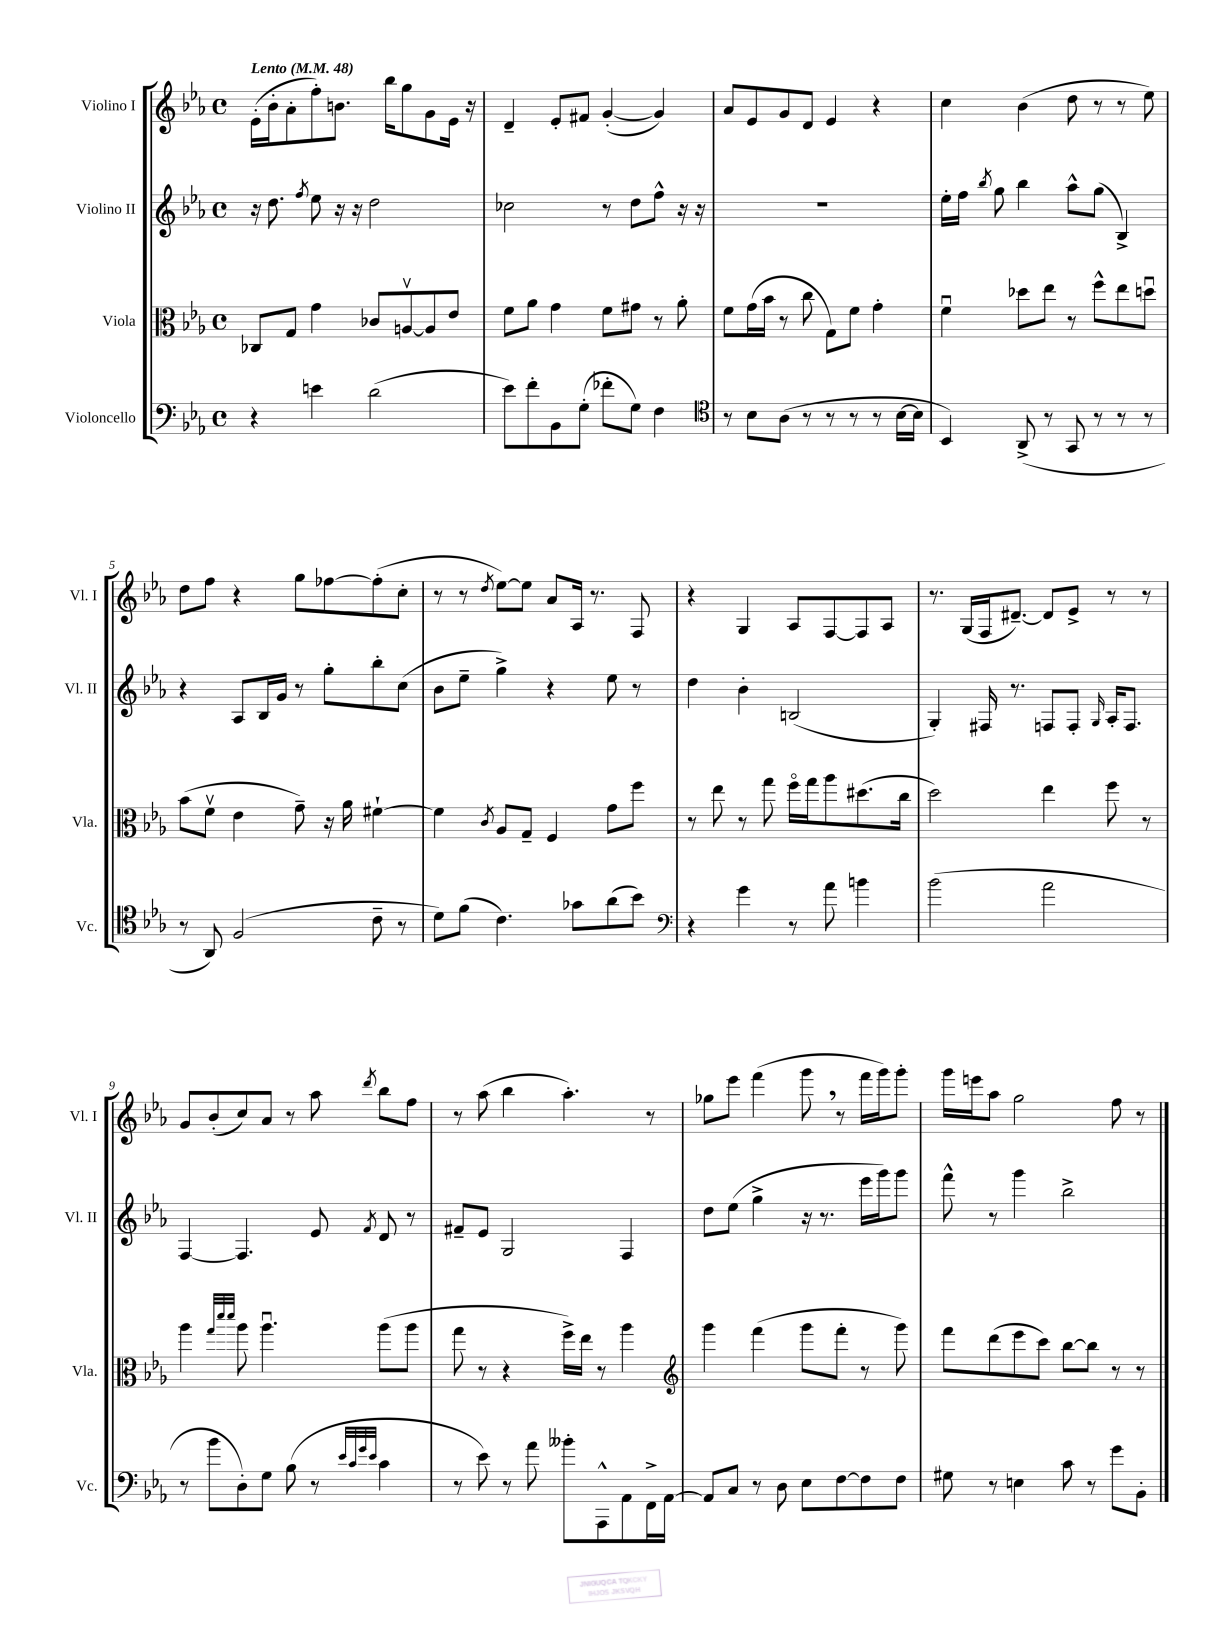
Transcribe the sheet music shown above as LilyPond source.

<<
\new StaffGroup <<
\new Staff = "s0" \with { instrumentName = "Violino I" shortInstrumentName = "Vl. I" } {
    \clef treble \key ees \major \defaultTimeSignature \time 4/4 \tempo "Lento" 4 = 48
    \autoBeamOff ees'16[-.( bes'16-. aes'8-. f''8-.) b'8.] bes''16[ g''8 g'8 ees'16] r16 |
    d'4-- ees'8[-. fis'8] g'4~-.( g'4) |
    aes'8[ ees'8 g'8 d'8] ees'4 r4 |
    c''4 bes'4( d''8 r8 r8 ees''8) |
    d''8[ f''8] r4 g''8[ fes''8~ fes''8-.( c''8]-. |
    r8 r8 \acciaccatura { d''8 } ees''8[~) ees''8] aes'8[ aes16] r8. f8 |
    r4 g4 aes8[ f8~ f8 aes8] |
    r8. g16[( f16 dis'8.]~--) dis'8[ ees'8]-> r8 r8 |
    g'8[ bes'8-.( c''8) aes'8] r8 aes''8 \acciaccatura { d'''8 } bes''8[ f''8] |
    r8 aes''8( bes''4 aes''4.-.) r8 |
    ges''8[ ees'''8] f'''4( g'''8 \breathe r8 f'''16[ g'''16) g'''8]-. |
    g'''16[ e'''16 aes''8] g''2 f''8 r8 \bar "|." |
}
\new Staff = "s1" \with { instrumentName = "Violino II" shortInstrumentName = "Vl. II" } {
    \clef treble \key ees \major \defaultTimeSignature \time 4/4
    \autoBeamOff r16 d''8. \acciaccatura { f''8 } ees''8 r16 r16 d''2 |
    ces''2 r8 d''8[ f''8]-^ r16 r16 |
    R1 |
    ees''16[-. f''16] \acciaccatura { bes''8 } g''8 bes''4 aes''8[-^ g''8]( bes4->) |
    r4 aes8[ bes16 g'16] r8 g''8[-. bes''8-. c''8]( |
    bes'8[ ees''8]-- g''4->) r4 ees''8 r8 |
    d''4 bes'4-. b2( |
    g4-.) fis16 r8. f8[ f8]-. \grace { g16 } aes16[-. f8.] |
    f4~ f4. ees'8 \acciaccatura { f'8 } d'8 r8 |
    fis'8[-- ees'8] g2 f4 |
    d''8[ ees''8]( g''4-> r16 r8. ees'''16[ g'''16) g'''8] |
    f'''8-^ r8 g'''4 bes''2-> \bar "|." |
}
\new Staff = "s2" \with { instrumentName = "Viola" shortInstrumentName = "Vla." } {
    \clef alto \key ees \major \defaultTimeSignature \time 4/4
    \autoBeamOff ces8[ g8] g'4 ces'8[ a8~\upbow a8 ees'8] |
    f'8[ aes'8] g'4 f'8[ gis'8] r8 aes'8-. |
    f'8[ g'16( bes'16] r8 c''8 g8[) f'8] g'4-. |
    f'4\downbow des''8[ ees''8] r8 f''8[-^ ees''8 d''8]\downbow |
    bes'8[( f'8]\upbow ees'4 g'8--) r16 aes'16 fis'4~-! |
    fis'4 \acciaccatura { c'8 } aes8[ g8]-- f4 g'8[ f''8] |
    r8 ees''8 r8 g''8 f''16[\flageolet g''16 aes''8 dis''8.( c''16] |
    d''2) ees''4 f''8 r8 |
    aes''4 \grace { g''32[ d'''32 d'''32] } aes''8 aes''4.\downbow aes''8[( aes''8] |
    g''8 r8 r4 f''16[->) ees''16] r8 aes''4 |
    \clef treble g'''4 f'''4( g'''8[ f'''8]-. r8 g'''8) |
    f'''8[ d'''8( ees'''8 c'''8]) bes''8[~ bes''8] r8 r8 \bar "|." |
}
\new Staff = "s3" \with { instrumentName = "Violoncello" shortInstrumentName = "Vc." } {
    \clef bass \key ees \major \defaultTimeSignature \time 4/4
    \autoBeamOff r4 e'4 d'2( |
    ees'8[) f'8-. bes,8 g8]-.( fes'8[-. g8]) f4 |
    \clef tenor r8 bes8[ aes8]( r8 r8 r8 r8 bes16[~ bes16] |
    bes,4) aes,8->( r8 g,8 r8 r8 r8 |
    r8 aes,8) f2( c'8-- r8 |
    d'8[) f'8]( c'4.) ges'8[ aes'8( bes'8]) |
    \clef bass r4 g'4 r8 aes'8 b'4 |
    bes'2( aes'2 |
    r8 bes'8[ d8-.) g8] bes8( r8 \grace { ees'32[ c'32 g'32 ees'32] } c'4 |
    r8 ees'8) r8 aes'8 beses'8[-. aes,,8-^ aes,8 f,16-> aes,16]~ |
    aes,8[ c8] r8 d8 ees8[ f8~ f8 f8] |
    gis8 r8 e4 c'8 r8 g'8[ bes,8]-. \bar "|." |
}
>>
>>
